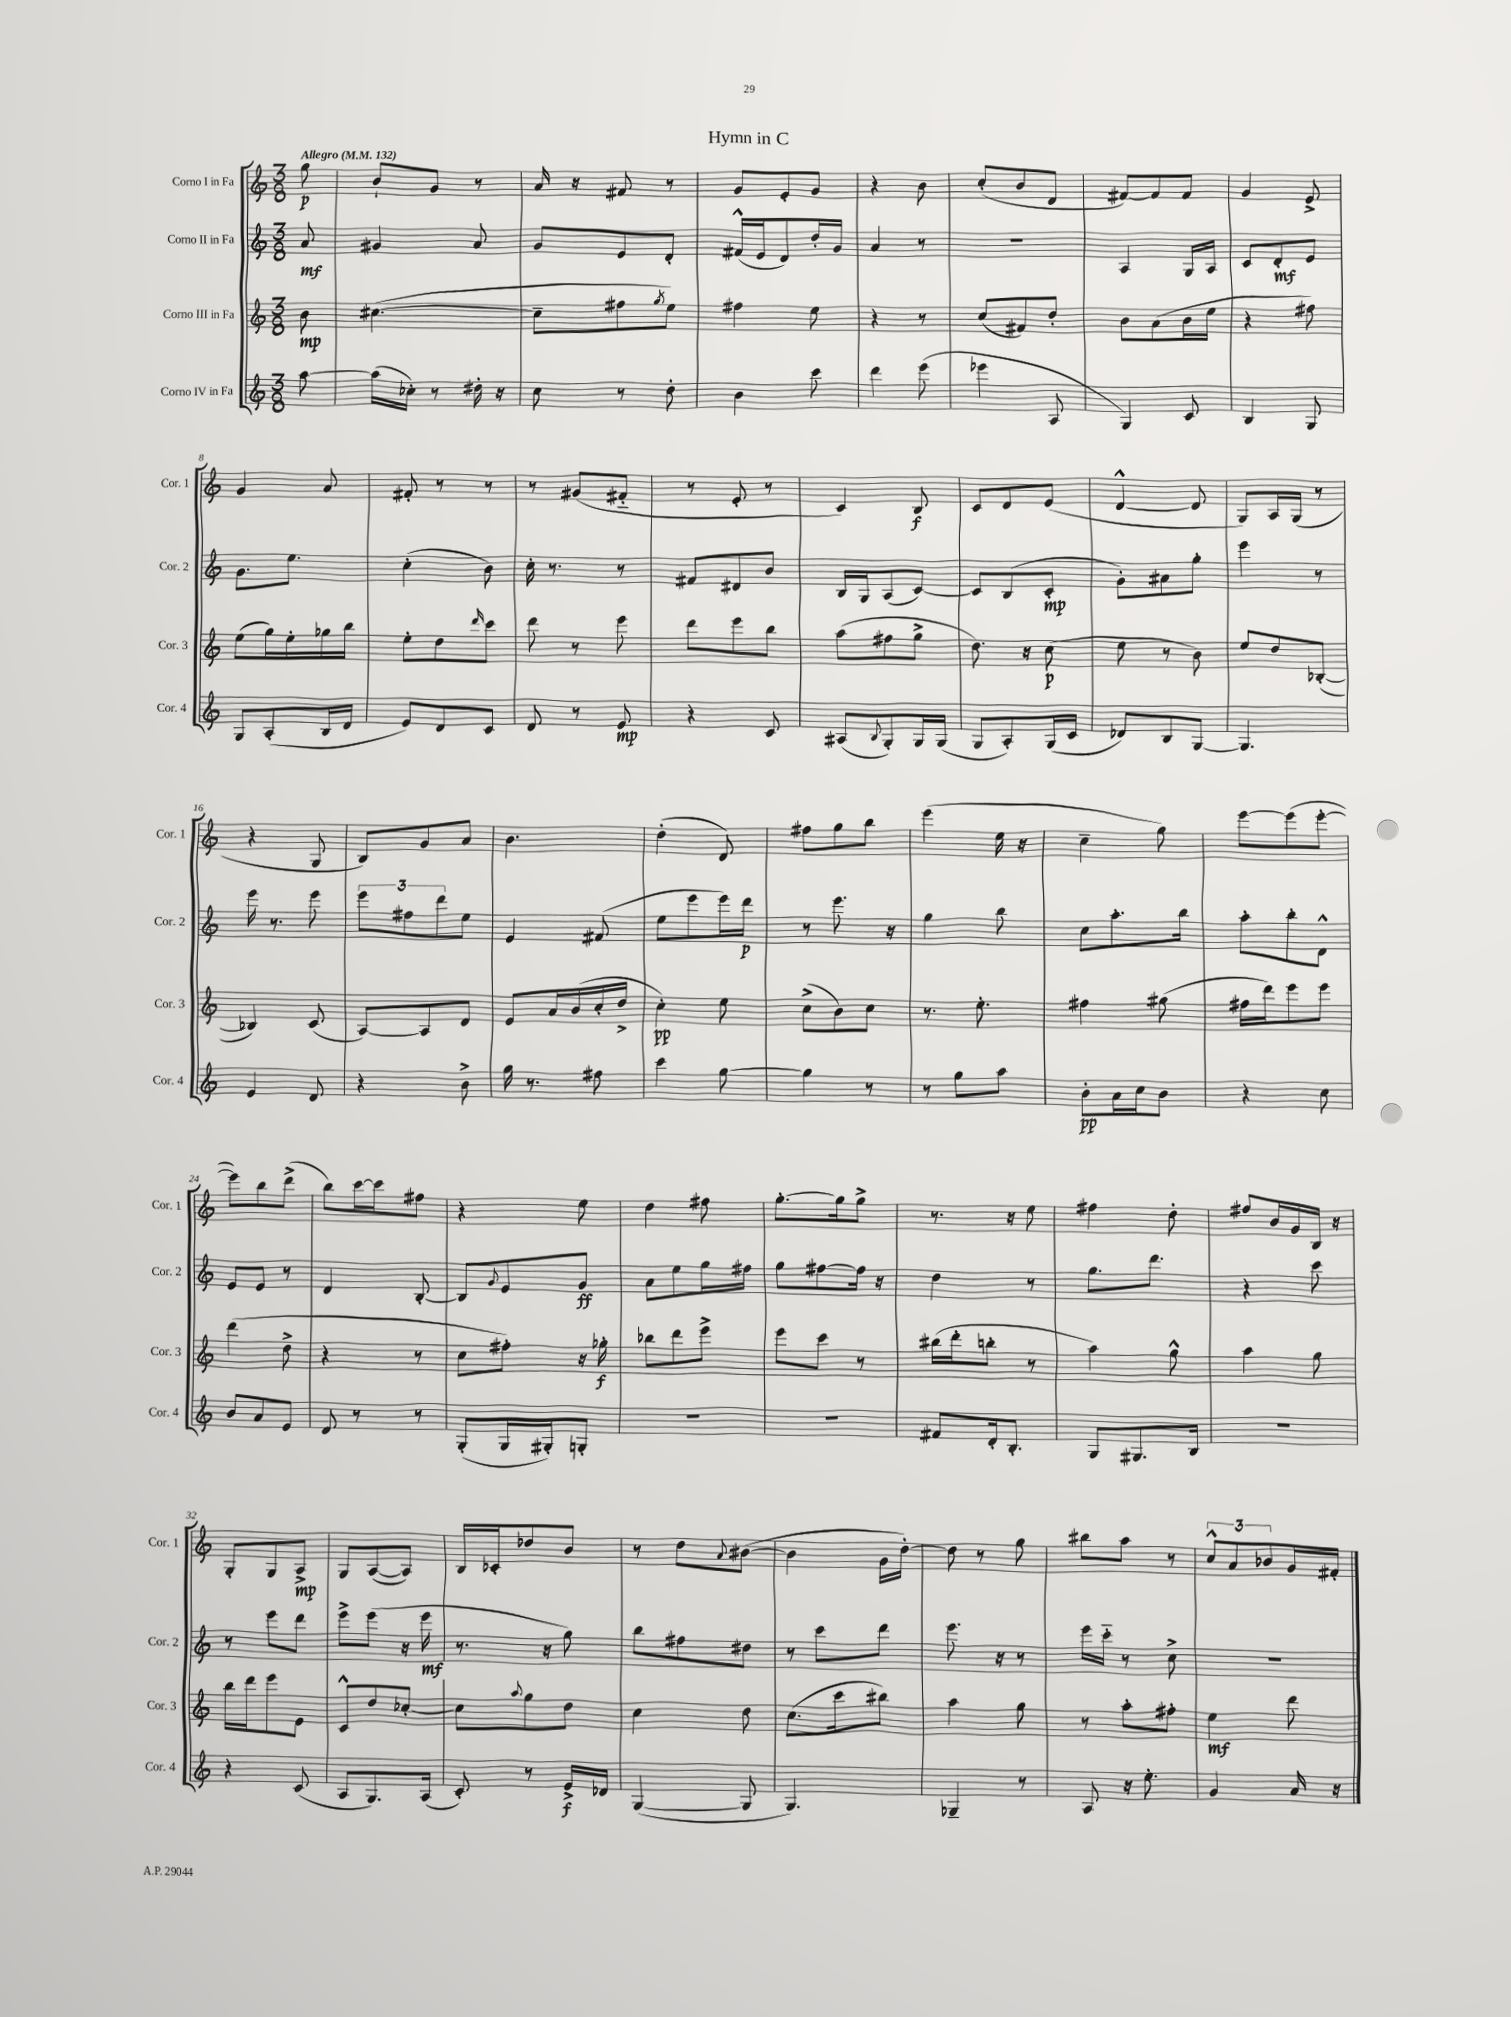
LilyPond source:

\header { title = "Hymn in C" }
<<
\new StaffGroup <<
\new Staff = "s0" \with { instrumentName = "Corno I in Fa" shortInstrumentName = "Cor. 1" } {
    \clef treble \key c \major \numericTimeSignature \time 3/8 \partial 8 \tempo "Allegro" 4 = 132
    g''8\p |
    b'8-! g'8 r8 |
    a'16 r16 fis'8 r8 |
    g'8 e'8-. g'8 |
    r4 b'8 |
    c''8-.( b'8 d'8 |
    fis'8~) fis'8 fis'8 |
    g'4 e'8-> |
    g'4 a'8 |
    fis'8-. r8 r8 |
    r8 gis'8( fis'8-_ |
    r8 e'8-. r8 |
    c'4) b8\f |
    c'8 d'8 e'8( |
    d'4~-^ d'8 |
    g8) a16 g16( r8 |
    r4 g8 |
    b8) g'8 a'8 |
    b'4. |
    d''4-.( d'8) |
    fis''8 g''8 b''8 |
    e'''4( e''16 r16 |
    c''4-- g''8) |
    e'''8~ e'''8( e'''8~-. |
    e'''8) b''8 d'''8->( |
    b''8) c'''16~ c'''16 fis''8 |
    r4 e''8 |
    d''4 fis''8 |
    g''8.~-. g''16 g''8-> |
    r8. r16 e''8 |
    fis''4 d''8-. |
    fis''8 b'16 g'16 b16 r16 |
    g8-. g8 a8->\mp |
    g8 a8~( a8) |
    b16 ces'16-. des''8 b'8 |
    r8 d''8 \appoggiatura { a'8 } bis'8~( |
    bis'4 g'16 d''16~-.) |
    d''8 r8 g''8 |
    bis''8 a''8 r8 |
    \tuplet 3/2 { c''8-^ a'8 bes'8 } g'16 fis'16-. \bar "|." |
}
\new Staff = "s1" \with { instrumentName = "Corno II in Fa" shortInstrumentName = "Cor. 2" } {
    \clef treble \key c \major \numericTimeSignature \time 3/8 \partial 8
    a'8\mf |
    gis'4 a'8 |
    g'8 e'8 d'8-. |
    fis'16-^( e'16 d'8) d''16-. g'16 |
    a'4 r8 |
    R4. |
    a4 g16 a16 |
    c'8 d'8-.\mf e'8 |
    g'8. e''8. |
    c''4-.( b'8) |
    c''16-. r8. r8 |
    fis'8 dis'8 b'8 |
    b16 g16 a8( c'8~) |
    c'8 b8( c'8-.\mp |
    g'8-.) ais'8 g''8-. |
    e'''4 r8 |
    e'''16 r8. e'''8 |
    \tuplet 3/2 { e'''8 fis''8 d'''8 } e''8 |
    e'4 fis'8( |
    e''8 e'''8 e'''16) d'''16\p |
    r8 e'''8. r16 |
    g''4 b''8 |
    c''8 a''8.-. b''16 |
    a''8-. b''8-. d'8-^ |
    e'8 e'8 r8 |
    d'4 b8~-. |
    b8 \appoggiatura { g'8 } e'8 g'8\ff |
    a'8 e''8 g''16 fis''16 |
    g''8 fis''8~ fis''16 r16 |
    d''4 r8 |
    g''8. d'''8. |
    r4 c'''8 |
    r8 e'''8 d'''8 |
    e'''8-> e'''8( r16 e'''16\mf |
    r8. r16 g''8) |
    b''8 fis''8 dis''8 |
    r8 c'''8 d'''8 |
    e'''8. r16 r8 |
    e'''16 c'''16-_ r8 c''8-> |
    R4. \bar "|." |
}
\new Staff = "s2" \with { instrumentName = "Corno III in Fa" shortInstrumentName = "Cor. 3" } {
    \clef treble \key c \major \numericTimeSignature \time 3/8 \partial 8
    b'8\mp |
    cis''4.~( |
    cis''8-- fis''8 \acciaccatura { g''8 } e''8) |
    fis''4 e''8 |
    r4 r8 |
    c''8( fis'8) d''8-. |
    b'8 a'8( b'16 e''16 |
    r4 fis''8) |
    e''8( g''16) e''16-. ges''16 b''16 |
    e''8-. d''8 \grace { d'''16 } c'''8 |
    d'''8 r8 e'''8 |
    d'''8 e'''8 b''8 |
    a''8( fis''8 g''8-> |
    d''8.) r16 c''8\p( |
    e''8 r8 b'8) |
    e''8 d''8 bes8~-.( |
    bes4) c'8( |
    a8~) a8 d'8 |
    e'8 a'16 b'16( c''16-. d''16-> |
    c''4-.\pp) e''8 |
    c''8->( b'8) c''8 |
    r8. e''8.-. |
    fis''4 gis''8( |
    fis''16 d'''16) e'''8 e'''8 |
    d'''4( d''8-> |
    r4 r8 |
    c''8 fis''8-.) r16 ges''16-.\f |
    bes''8 d'''8 e'''8-> |
    e'''8 c'''8 r8 |
    bis''16( d'''16-. b''8-. r8 |
    a''4) g''8-^ |
    a''4 g''8 |
    b''16 d'''16 e'''8 e'8 |
    c'8-^ d''8 ces''8~-. |
    ces''8 \appoggiatura { a''8 } g''8 d''8 |
    c''4 d''8 |
    c''8.( c'''16 bis''8) |
    a''4 g''8 |
    r8 a''8-. fis''8-. |
    e''4\mf d'''8 \bar "|." |
}
\new Staff = "s3" \with { instrumentName = "Corno IV in Fa" shortInstrumentName = "Cor. 4" } {
    \clef treble \key c \major \numericTimeSignature \time 3/8 \partial 8
    a''8~ |
    a''16( ces''16-.) r8 dis''16-. r16 |
    c''8 r8 d''8-. |
    b'4 c'''8 |
    d'''4 e'''8( |
    ees'''4 a8 |
    g4) c'8 |
    b4 g8 |
    g8 a8-.( b16 d'16 |
    e'8) d'8 c'8 |
    d'8 r8 e'8\mp |
    r4 c'8 |
    ais8( \appoggiatura { b8 } g8-.) g16 g16( |
    g8 a8-.) g16( c'16 |
    des'8) b8 g8~ |
    g4. |
    e'4 d'8 |
    r4 b'8-> |
    g''16 r8. fis''8 |
    c'''4 g''8~ |
    g''4 r8 |
    r8 g''8 a''8 |
    b'8-.\pp a'16 c''16 b'8 |
    r4 c''8 |
    b'8 a'8 e'8 |
    d'8 r8 r8 |
    g8-.( g16 gis16-.) g8-. |
    R4. |
    R4. |
    fis'8 d'16-. b8.-. |
    g8 gis8. b16 |
    R4. |
    r4 c'8( |
    a8 g8.) a16( |
    c'8-.) r8 e'16->\f des'16 |
    g4~( g8 |
    g4.) |
    ges4-- r8 |
    a8 r16 e''8.-. |
    g'4 a'16 r16 \bar "|." |
}
>>
>>
